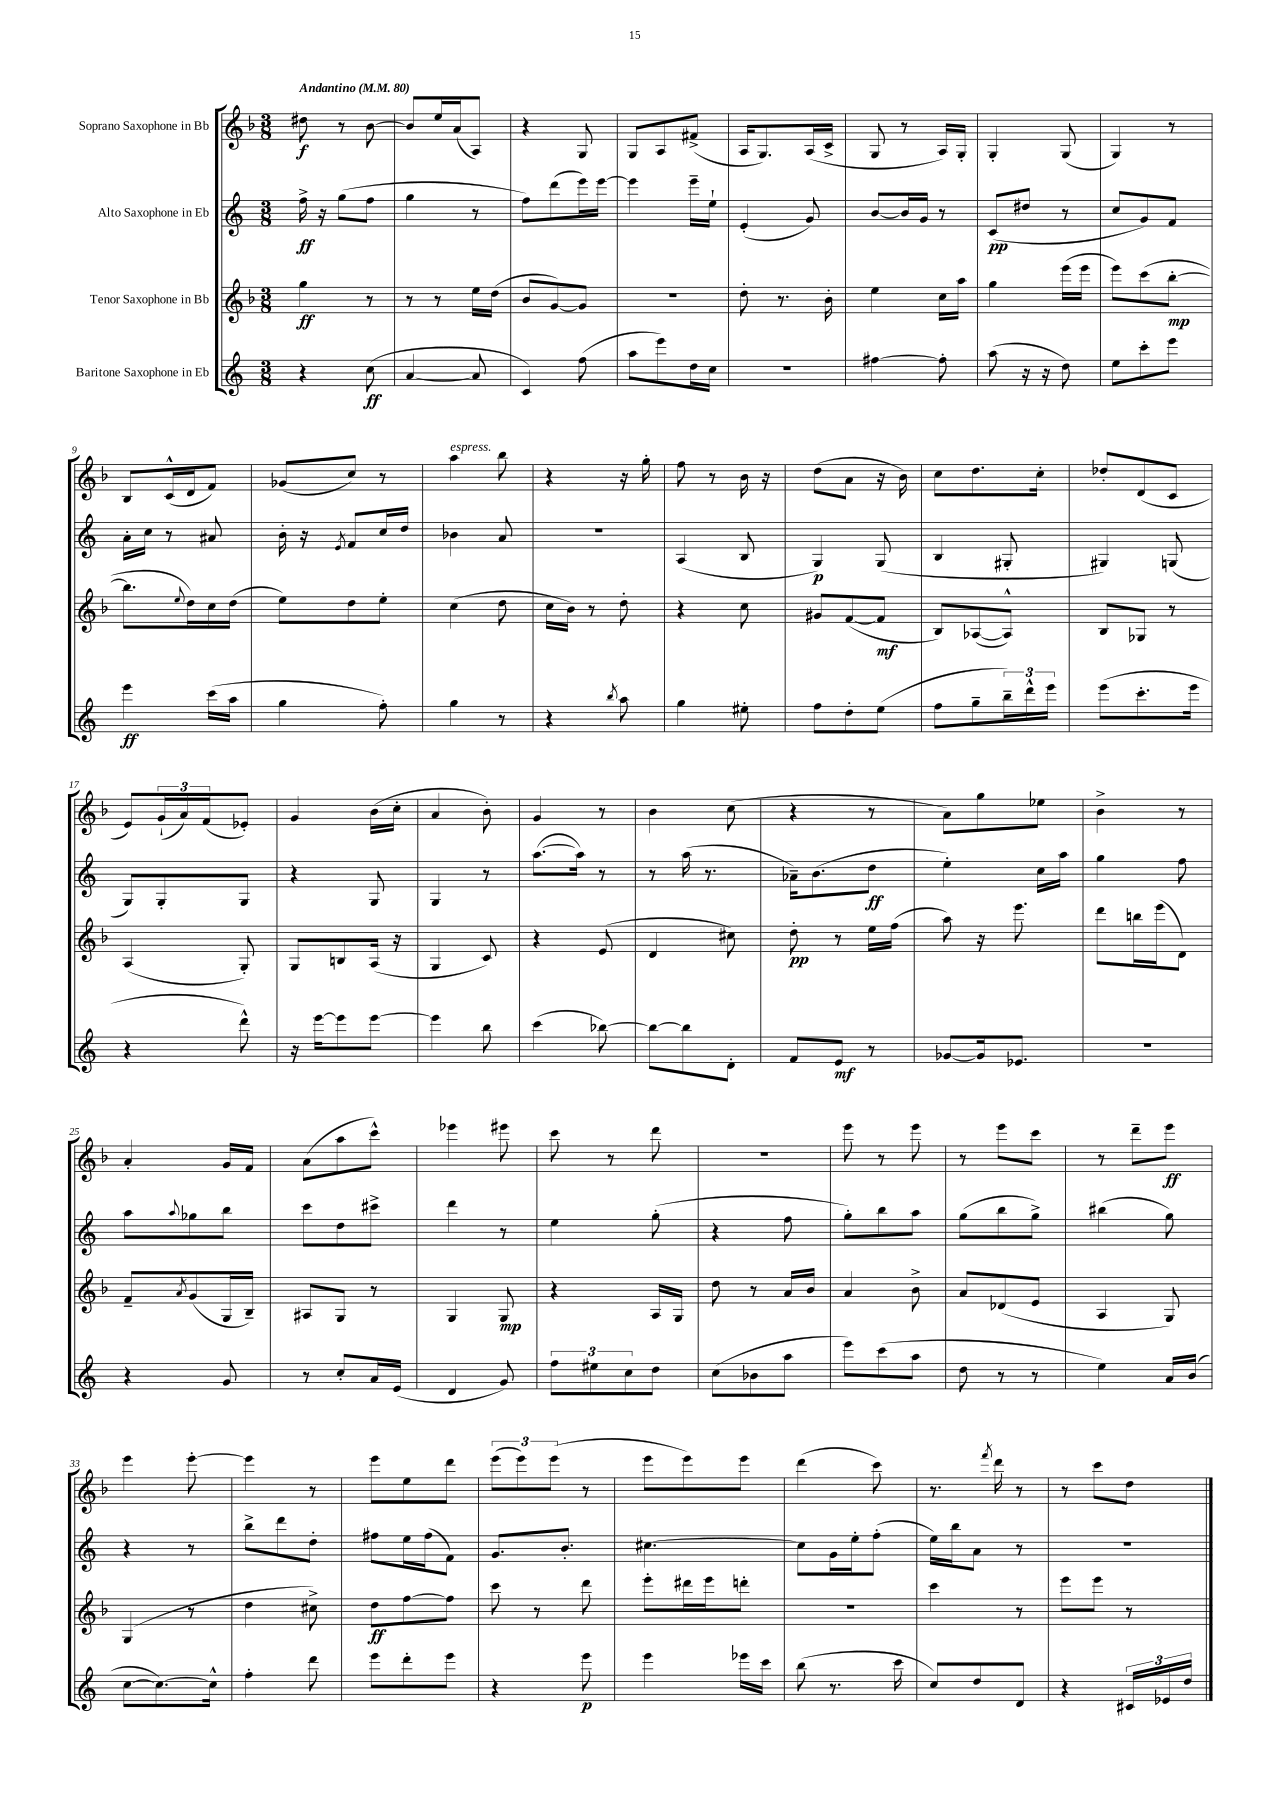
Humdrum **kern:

**kern	**kern	**kern	**kern
*staff4	*staff3	*staff2	*staff1
*clefG2	*clefG2	*clefG2	*clefG2
*k[]	*k[b-]	*k[]	*k[b-]
*M3/8	*M3/8	*M3/8	*M3/8
*MM80	*MM80	*MM80	*MM80
4r	4gg\	16ff^\	8dd#\
.	.	16r	.
.	.	(8gg\L	8r
(8cc\	8r	8ff\J	[8b-\
=	=	=	=
[4a/	8r	4gg\	8b-/]L
.	8r	.	16ee/L
.	.	.	(16a/J
8a/]	16ee\LL	8r	8A/J)
.	(16dd\JJ	.	.
=	=	=	=
4c/)	8b-/L	8ff\L)	4r
.	[8g/)	(8ddd\	.
(8ff\	8g/]J	16eee\L)	8G/
.	.	[16eee\JJ	.
=	=	=	=
8aa\L	4.r	4eee\]	8G/L
8eee\)	.	.	8A/
16dd\L	.	16eee~\LL	(8f#^/J
16cc\JJ	.	16ee`\JJ	.
=	=	=	=
4.r	8dd'\	(4e'/	16A/LK
.	.	.	8.G/)
.	8.r	.	.
.	.	8g/)	(16A/L
.	16b-'\	.	16c^/JJ
=	=	=	=
[4ff#\	4ee\	[8b/L	8G/
.	.	16b/]L	8r
.	.	16g/JJ	.
8ff#'\]	16cc\LL	8r	16A/LL)
.	16aa\JJ	.	16G'/JJ
=	=	=	=
(8aa\	4gg\	(8c/L	4G'/
16r	.	8dd#/J	.
16r	.	.	.
8dd\)	(16eee\LL	8r	(8G/
.	16eee\JJ	.	.
=	=	=	=
8ee\L	8eee\L)	8cc/L	4G/)
8ccc'\	(8ccc\	8g/)	.
8eee\J	[8bb-'\J	8f/J	8r
=	=	=	=
4eee\	8.bb-\]L	16a'\LL	8B-/L
.	.	16cc\JJ	.
.	.	8r	(16c^^/L
.	8qqee/	.	.
.	16dd\L)	.	16d/J
(16ccc\LL	16cc\	8a#/	8f/J)
16aa\JJ	(16dd\JJ	.	.
=	=	=	=
4gg\	8ee\L)	16b'\	(8g-/L
.	.	16r	.
.	.	8qe/	.
.	8dd\	8f/L	8cc/J)
8ff'\)	8ee'\J	16cc/L	8r
.	.	16dd/JJ	.
=	=	=	=
4gg\	(4cc\	4b-\	4aa\
8r	8dd\	8a/	8bb-\
=	=	=	=
4r	16cc\LL	4.r	4r
.	16b-\JJ)	.	.
.	8r	.	.
8qbb/	.	.	.
8aa\	8dd'\	.	16r
.	.	.	16gg'\
=	=	=	=
4gg\	4r	(4A/	8ff\
.	.	.	8r
8ee#'\	8cc\	8B/	16b-\
.	.	.	16r
=	=	=	=
8ff\L	8g#/L	4G/)	(8dd\L
8dd'\	([8f/	.	8a\J
(8ee\J	8f/]J	(8G/	16r
.	.	.	16b-\)
=	=	=	=
8ff\L	8B-/L)	4B/	8cc\L
8gg~\	([8A-/	.	8.dd\
24bb~\L)	8A-^^/]J)	8G#'/	.
24ddd^^\	.	.	.
.	.	.	16cc'\Jk
24eee\JJ	.	.	.
=	=	=	=
(8eee\L	8B-/L	4G#/)	8dd-'/L
8.ccc'\	8G-/J	.	(8d/
.	8r	(8G/	8c/J
16eee\Jk	.	.	.
=	=	=	=
4r	(4A/	8G/L)	8e/L)
.	.	8G'/	(24g`/L
.	.	.	24a/)
.	.	.	(24f/J
8ddd^^\)	8G'/)	8G/J	8e-'/J)
=	=	=	=
16r	8G/L	4r	4g/
[16eee\LK	.	.	.
8eee\]	8B/	.	.
[8eee\J	(16A/Jk	8G/	(16b-\LL
.	16r	.	16cc'\JJ
=	=	=	=
4eee\]	4G/	4G/	4a/
8bb\	8c/)	8r	8b-'\)
=	=	=	=
(4ccc\	4r	([8.aa\L	4g/
.	.	16aa\]Jk)	.
[8bb-\)	(8e/	8r	8r
=	=	=	=
8bb-\_L	4d/	8r	4b-\
8bb-\]	.	(16aa\	.
.	.	8.r	.
8d'\J	8cc#\)	.	(8cc\
=	=	=	=
8f/L	8dd'\	16a-~\LK)	4r
.	.	(8.b\	.
8e/J	8r	.	.
8r	16ee\LL	8dd\J	8r
.	(16ff\JJ	.	.
=	=	=	=
[8g-/L	8aa\)	4ee'\)	8a\L)
16g-/]k	16r	.	8gg\
8.e-/J	8.eee\	.	.
.	.	16cc\LL	8ee-\J
.	.	16aa\JJ	.
=	=	=	=
4.r	8ddd\L	4gg\	4b-^\
.	16bb\L	.	.
.	(16eee\J	.	.
.	8d\J)	8ff\	8r
=	=	=	=
4r	8f~/L	8aa\L	4a'/
.	8qa/	8qqaa/	.
.	(8g/	8gg-\	.
8g/	16G/L	8bb\J	16g/LL
.	16B-~/JJ)	.	16f/JJ
=	=	=	=
8r	8A#/L	8ccc\L	(8a\L
8cc'/L	8G/J	8dd\	8aa\
16a/L	8r	8ccc#^\J	8ccc^^\J)
(16e/JJ	.	.	.
=	=	=	=
4d/	4G/	4ddd\	4eee-\
8g/)	8G/	8r	8eee#\
=	=	=	=
12ff\L	4r	4ee\	8ccc\
12ee#\	.	.	.
.	.	.	8r
12cc\	.	.	.
8dd\J	16A/LL	(8gg'\	8ddd\
.	16G/JJ	.	.
=	=	=	=
(8cc\L	8dd\	4r	4.r
8b-\	8r	.	.
8aa\J	16a/LL	8ff\	.
.	16b-/JJ	.	.
=	=	=	=
8eee\L)	4a/	8gg'\L)	8eee\
(8ccc\	.	8bb\	8r
8aa\J	8b-^\	8aa\J	8eee\
=	=	=	=
8dd\	8a/L	(8gg\L	8r
8r	(8d-/	8bb\	8eee\L
8r	8e/J	8gg^\J)	8ccc\J
=	=	=	=
4ee\)	4A/	(4bb#\	8r
.	.	.	8ddd~\L
16a/LL	8G/)	8gg\)	8eee\J
(16b/JJ	.	.	.
=	=	=	=
[8cc\L	(4G/	4r	4eee\
8.cc\_)	.	.	.
.	8r	8r	[8eee'\
16cc^^\]Jk	.	.	.
=	=	=	=
4ff'\	4dd\	8bb^\L	4eee\]
.	.	8ddd\	.
8ddd\	8cc#^\)	8dd'\J	8r
=	=	=	=
8eee\L	8dd\L	8ff#\L	8eee\L
8ddd'\	[8ff\	16ee\L	8ee\
.	.	(16ff#\J	.
8eee\J	8ff\]J	8f\J)	8ddd\J
=	=	=	=
4r	8ccc\	8.g/L	(12eee\L
.	.	.	12eee\)
.	8r	.	.
.	.	.	(12eee\J
.	.	8.b'/J	.
8eee\	8ddd\	.	8r
=	=	=	=
4eee\	8eee'\L	[4.cc#\	8eee\L
.	16ddd#\L	.	8eee\)
.	16eee\J	.	.
16eee-\LL	8ddd'\J	.	8eee\J
16ccc\JJ	.	.	.
=	=	=	=
(8bb\	4.r	8cc#\]L	(4ddd\
8.r	.	16g\L	.
.	.	16ee'\J	.
.	.	(8ff'\J	8ccc\)
16ccc\	.	.	.
=	=	=	=
8cc/L)	4ccc\	16ee\LL)	8.r
.	.	16bb\J	.
8dd/	.	8a\J	.
.	.	.	8qfff/
.	.	.	16ddd\
8d/J	8r	8r	8r
=	=	=	=
4r	8eee\L	4.r	8r
.	8eee\J	.	8ccc\L
24c#/LL	8r	.	8dd\J
24e-/	.	.	.
24dd/JJ	.	.	.
==	==	==	==
*-	*-	*-	*-
